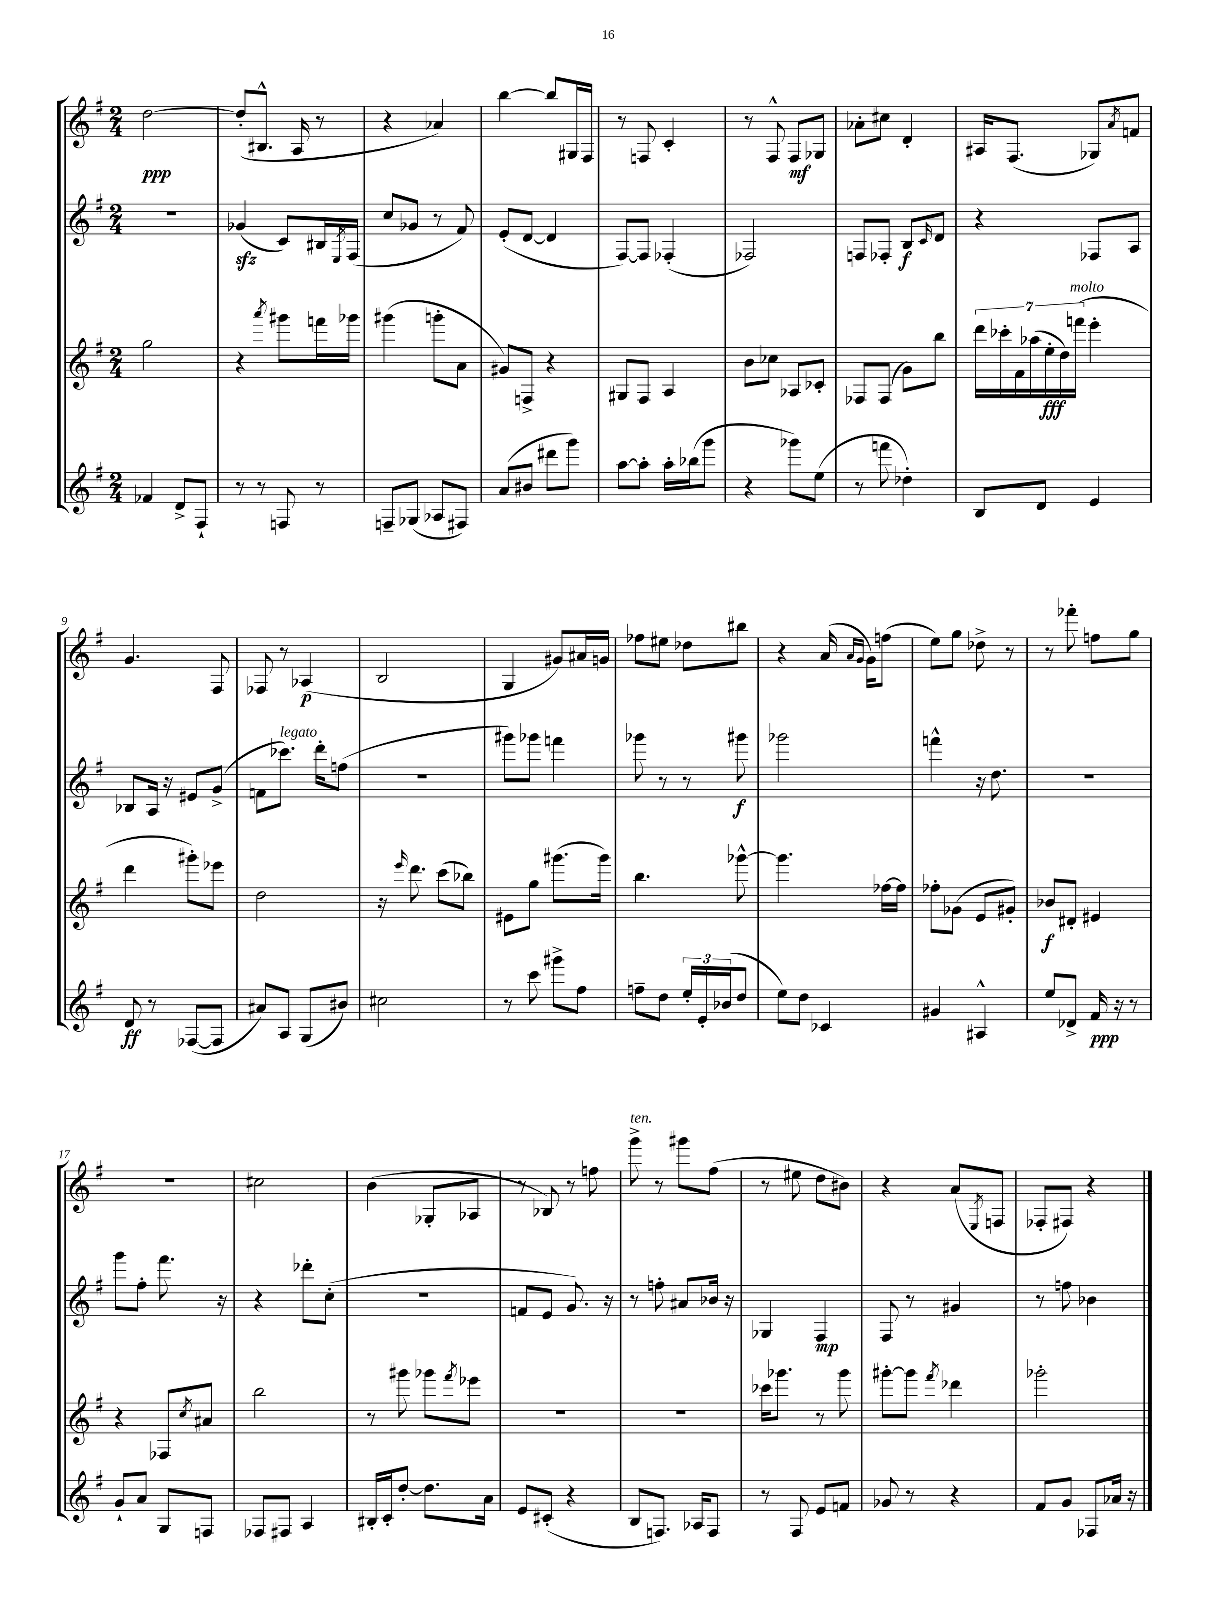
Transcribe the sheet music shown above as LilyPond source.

<<
\new StaffGroup <<
\new Staff = "s0" {
    \clef treble \key g \major \numericTimeSignature \time 2/4
    d''2~\ppp |
    d''8-.( bis8.-^ a16 r8 |
    r4 aes'4) |
    b''4~ b''8 gis16 fis16 |
    r8 f8 c'4-. |
    r8 fis8-^ fis8\mf ges8 |
    aes'8-. cis''8 d'4-. |
    ais16 fis8.( ges8) \acciaccatura { a'8 } f'8 |
    g'4. fis8 |
    fes8 r8 aes4\p( |
    b2 |
    g4 gis'8) ais'16 g'16 |
    fes''8 eis''8 des''8 bis''8 |
    r4 a'16( \grace { a'16 g'16 } g'16) f''8( |
    e''8) g''8 des''8-> r8 |
    r8 fes'''8-. f''8 g''8 |
    r2 |
    cis''2 |
    b'4( ges8-. aes8 |
    r8 bes8) r8 f''8 |
    g'''8->^\markup { \italic "ten." } r8 gis'''8 fis''8( |
    r8 eis''8 d''8 bis'8) |
    r4 a'8( \acciaccatura { e8 } f8 |
    fes8-. fis8) r4 \bar "|." |
}
\new Staff = "s1" {
    \clef treble \key g \major \numericTimeSignature \time 2/4
    R2 |
    ges'4\sfz( c'8) bis16 \acciaccatura { e8 } fis16( |
    c''8 ges'8 r8 fis'8) |
    e'8-.( d'8~ d'4 |
    fis8~) fis8 fes4-.( |
    fes2) |
    f8 fes8-. b8\f \grace { c'16 } d'8 |
    r4 fes8 a8 |
    bes8 a16 r16 eis'8 g'8->( |
    f'8 ces'''8.^\markup { \italic "legato" }) d'''16-. f''8( |
    r2 |
    gis'''8) ges'''8 f'''4 |
    ges'''8 r8 r8 gis'''8\f |
    ges'''2 |
    f'''4-^ r16 d''8. |
    R2 |
    g'''8 fis''8-. fis'''8. r16 |
    r4 des'''8-. c''8-.( |
    R2 |
    f'8 e'8 g'8.) r16 |
    r8 f''8-. ais'8 bes'16 r16 |
    ges4 fis4\mp |
    fis8 r8 gis'4 |
    r8 f''8 bes'4 \bar "|." |
}
\new Staff = "s2" {
    \clef treble \key g \major \numericTimeSignature \time 2/4
    g''2 |
    r4 \acciaccatura { a'''8 } gis'''8 f'''16 ges'''16 |
    gis'''4( g'''8-. a'8 |
    gis'8) f8-> r4 |
    gis8 fis8 a4 |
    b'8 ces''8 aes8 ces'8-. |
    fes8 fes8( g'8) b''8 |
    \tuplet 7/4 { d'''16 ces'''16-. fis'16 aes''16( e''16-.\fff d''16) f'''16^\markup { \italic "molto" }( } e'''4-. |
    d'''4 gis'''8-.) ees'''8 |
    d''2 |
    r16 \grace { e'''16 } d'''8. c'''8( bes''8) |
    eis'8 g''8 gis'''8.( gis'''16) |
    b''4. ges'''8~-^ |
    ges'''4. fes''16~ fes''16 |
    fes''8-. ges'8( e'8 gis'8-.) |
    bes'8\f dis'8-. eis'4 |
    r4 fes8 \acciaccatura { c''8 } ais'8 |
    b''2 |
    r8 gis'''8 ges'''8 \acciaccatura { fis'''8 } ees'''8 |
    R2 |
    r2 |
    ces'''16 ges'''8. r8 ges'''8 |
    gis'''8~-. gis'''8 \acciaccatura { fis'''8 } des'''4 |
    ges'''2-. \bar "|." |
}
\new Staff = "s3" {
    \clef treble \key g \major \numericTimeSignature \time 2/4
    fes'4 d'8-> fis8-! |
    r8 r8 f8 r8 |
    f8-- ges8( aes8 fis8) |
    a'8( bis'8 dis'''8 g'''8) |
    a''8~ a''8-. a''16-. bes''16( g'''8 |
    r4 ges'''8) e''8( |
    r8 f'''8 des''4-.) |
    b8 d'8 e'4 |
    d'8\ff r8 fes8~( fes8 |
    ais'8) a8 g8( bis'8) |
    cis''2 |
    r8 c'''8 gis'''8-> fis''8 |
    f''8-- d''8 \tuplet 3/2 { e''16-. e'16-. bes'16( } d''8 |
    e''8) d''8 ces'4 |
    gis'4 ais4-^ |
    e''8 des'8-> fis'16\ppp r16 r8 |
    g'8-! a'8 g8 f8 |
    fes8 fis8 a4 |
    bis16-. c'16-. d''8~-. d''8. a'16 |
    e'8 cis'8-.( r4 |
    b8 f8.) aes16 f8 |
    r8 fis8 e'8 f'8 |
    ges'8 r8 r4 |
    fis'8 g'8 fes8 aes'16 r16 \bar "|." |
}
>>
>>
